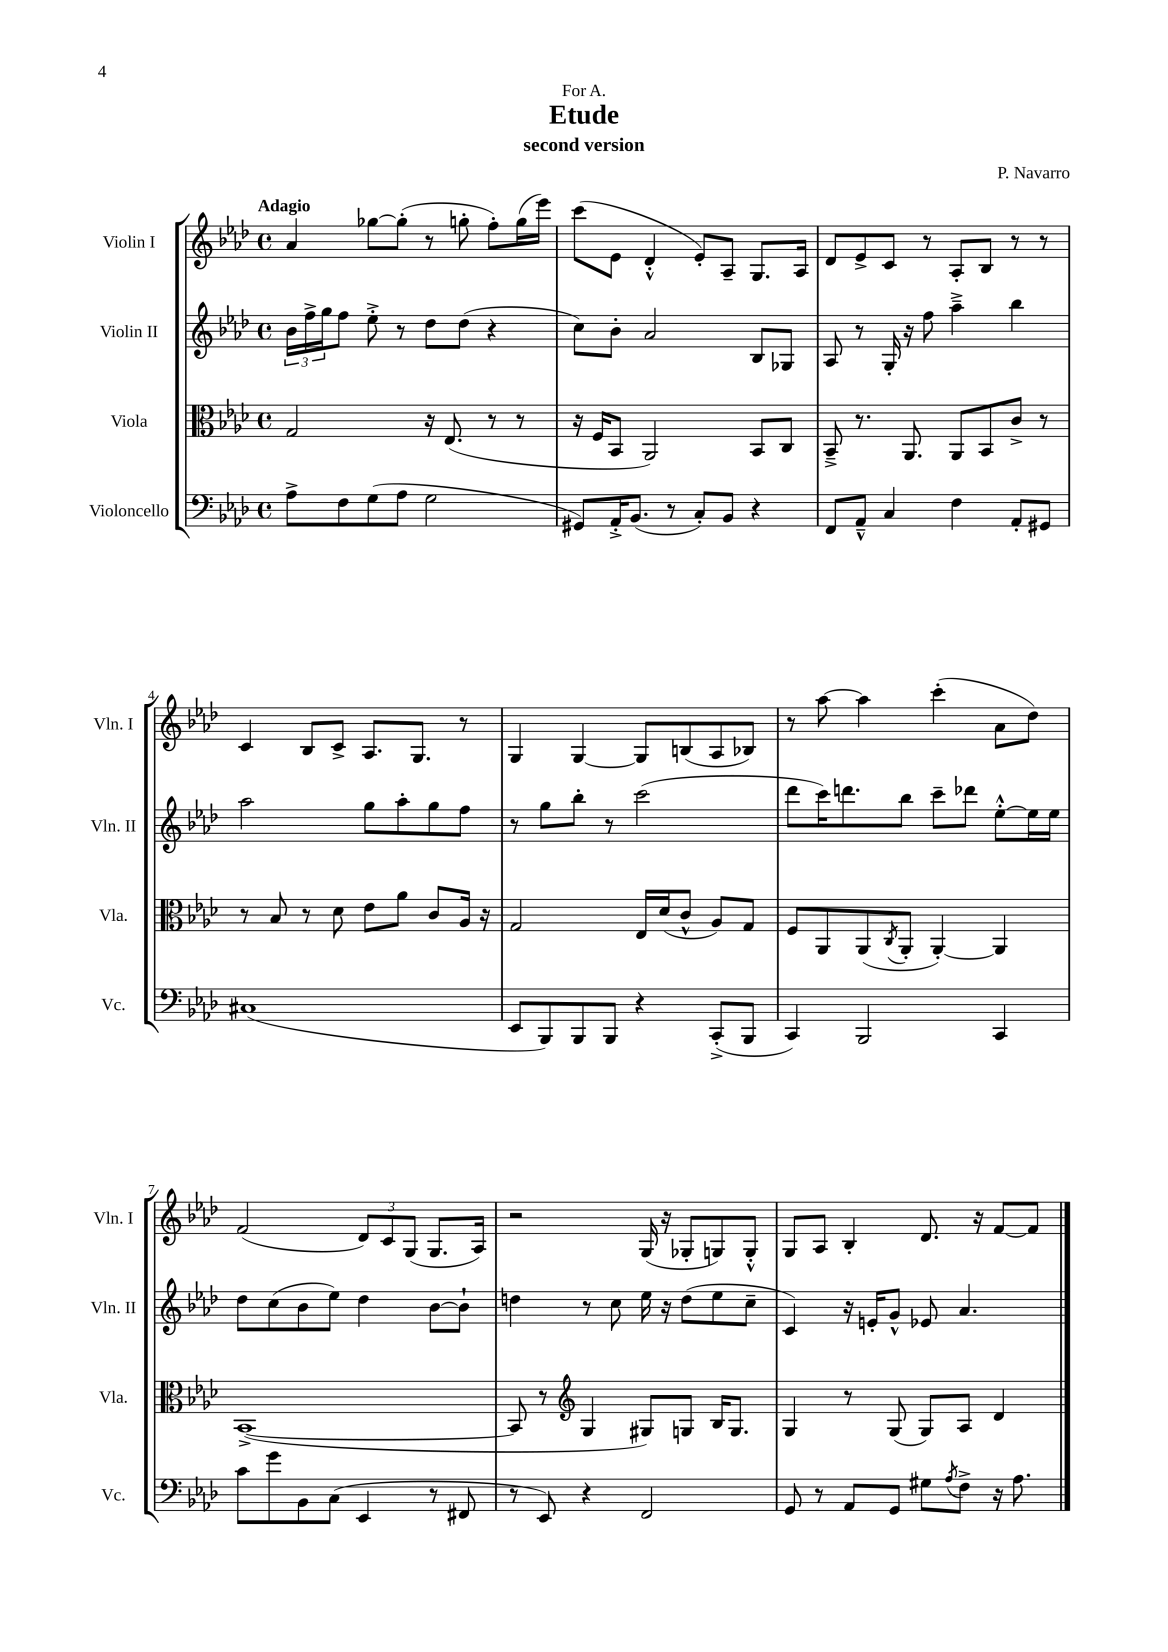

**kern	**kern	**kern	**kern
*staff4	*staff3	*staff2	*staff1
*clefF4	*clefC3	*clefG2	*clefG2
*k[b-e-a-d-]	*k[b-e-a-d-]	*k[b-e-a-d-]	*k[b-e-a-d-]
*M4/4	*M4/4	*M4/4	*M4/4
*met(c)	*met(c)	*met(c)	*met(c)
8A-^	2G	24b-	4a-
.	.	24ff^	.
.	.	24gg	.
8F	.	8ff	.
(8G	.	8ee-'^	[8gg-
8A-	.	8r	(8gg-']
2G	16r	8dd-	8r
.	(8.E-	.	.
.	.	(8dd-	8gg'
.	8r	4r	8ff')
.	8r	.	(16gg
.	.	.	16eee-)
=	=	=	=
8GG#)	16r	8cc)	(8ccc
.	16F	.	.
16AA-'^	8BB-	8b-'	8e-
(8.BB-	.	.	.
.	2AA-)	2a-	4d-'^^
8r	.	.	.
8C')	.	.	8e-')
8BB-	.	.	8A-~
4r	8BB-	8B-	8.G
.	8C	8G-	.
.	.	.	16A-
=	=	=	=
8FF	8BB-~^	8A-	8d-
8AA-~^^	8.r	8r	8e-^
4C	.	16G'	8c
.	8.AA-	16r	.
.	.	8ff	8r
4F	8AA-	4aa-~^	8A-'
.	8BB-	.	8B-
8AA-'	8c^	4bb-	8r
8GG#	8r	.	8r
=	=	=	=
(1C#	8r	2aa-	4c
.	8B-	.	.
.	8r	.	8B-
.	8d-	.	8c^
.	8e-	8gg	8.A-
.	8a-	8aa-'	.
.	.	.	8.G
.	8c	8gg	.
.	16A-	8ff	8r
.	16r	.	.
=	=	=	=
8EE-	2G	8r	4G
8BBB-)	.	8gg	.
8BBB-	.	8bb-'	[4G
8BBB-	.	8r	.
4r	16E-	(2ccc	8G]
.	(16d-	.	.
.	8c^^	.	(8B
(8CC'^	8A-)	.	8A-
8BBB-	8G	.	8B-)
=	=	=	=
4CC)	8F	8ddd-	8r
.	8AA-	16ccc)	[8aa-
.	.	8.ddd	.
2BBB-	(8AA-	.	4aa-]
.	8qC	.	.
.	8AA-'	8bb-	.
.	[4AA-')	8ccc~	(4ccc'
.	.	8ddd-	.
4CC	4AA-]	[8ee-'^^	8a-
.	.	16ee-]	8dd-)
.	.	16ee-	.
=	=	=	=
8c	([1BB-^	8dd-	(2f
8g	.	(8cc	.
8BB-	.	8b-	.
(8C	.	8ee-)	.
4EE-	.	4dd-	12d-)
.	.	.	12c
.	.	.	(12G
8r	.	[8b-	8.G
8FF#	.	8b-`]	.
.	.	.	16A-)
=	=	=	=
8r	8BB-]	4dd	2r
8EE-)	8r	.	.
*	*clefG2	*	*
4r	4G	8r	.
.	.	8cc	.
2FF	8G#)	16ee-	(16G
.	.	16r	16r
.	8G	(8dd	8G-'
.	16B-	8ee-	8G)
.	8.G	.	.
.	.	8cc~	8G'^^
=	=	=	=
8GG	4G	4c)	8G
8r	.	.	8A-
8AA-	8r	16r	4B-'
.	.	16e'	.
8GG	(8G	8g^^	.
8G#	8G)	8e-	8.d-
8qA-	.	.	.
8F^	8A-	4.a-	.
.	.	.	16r
16r	4d-	.	[8f
8.A-	.	.	.
.	.	.	8f]
==	==	==	==
*-	*-	*-	*-
